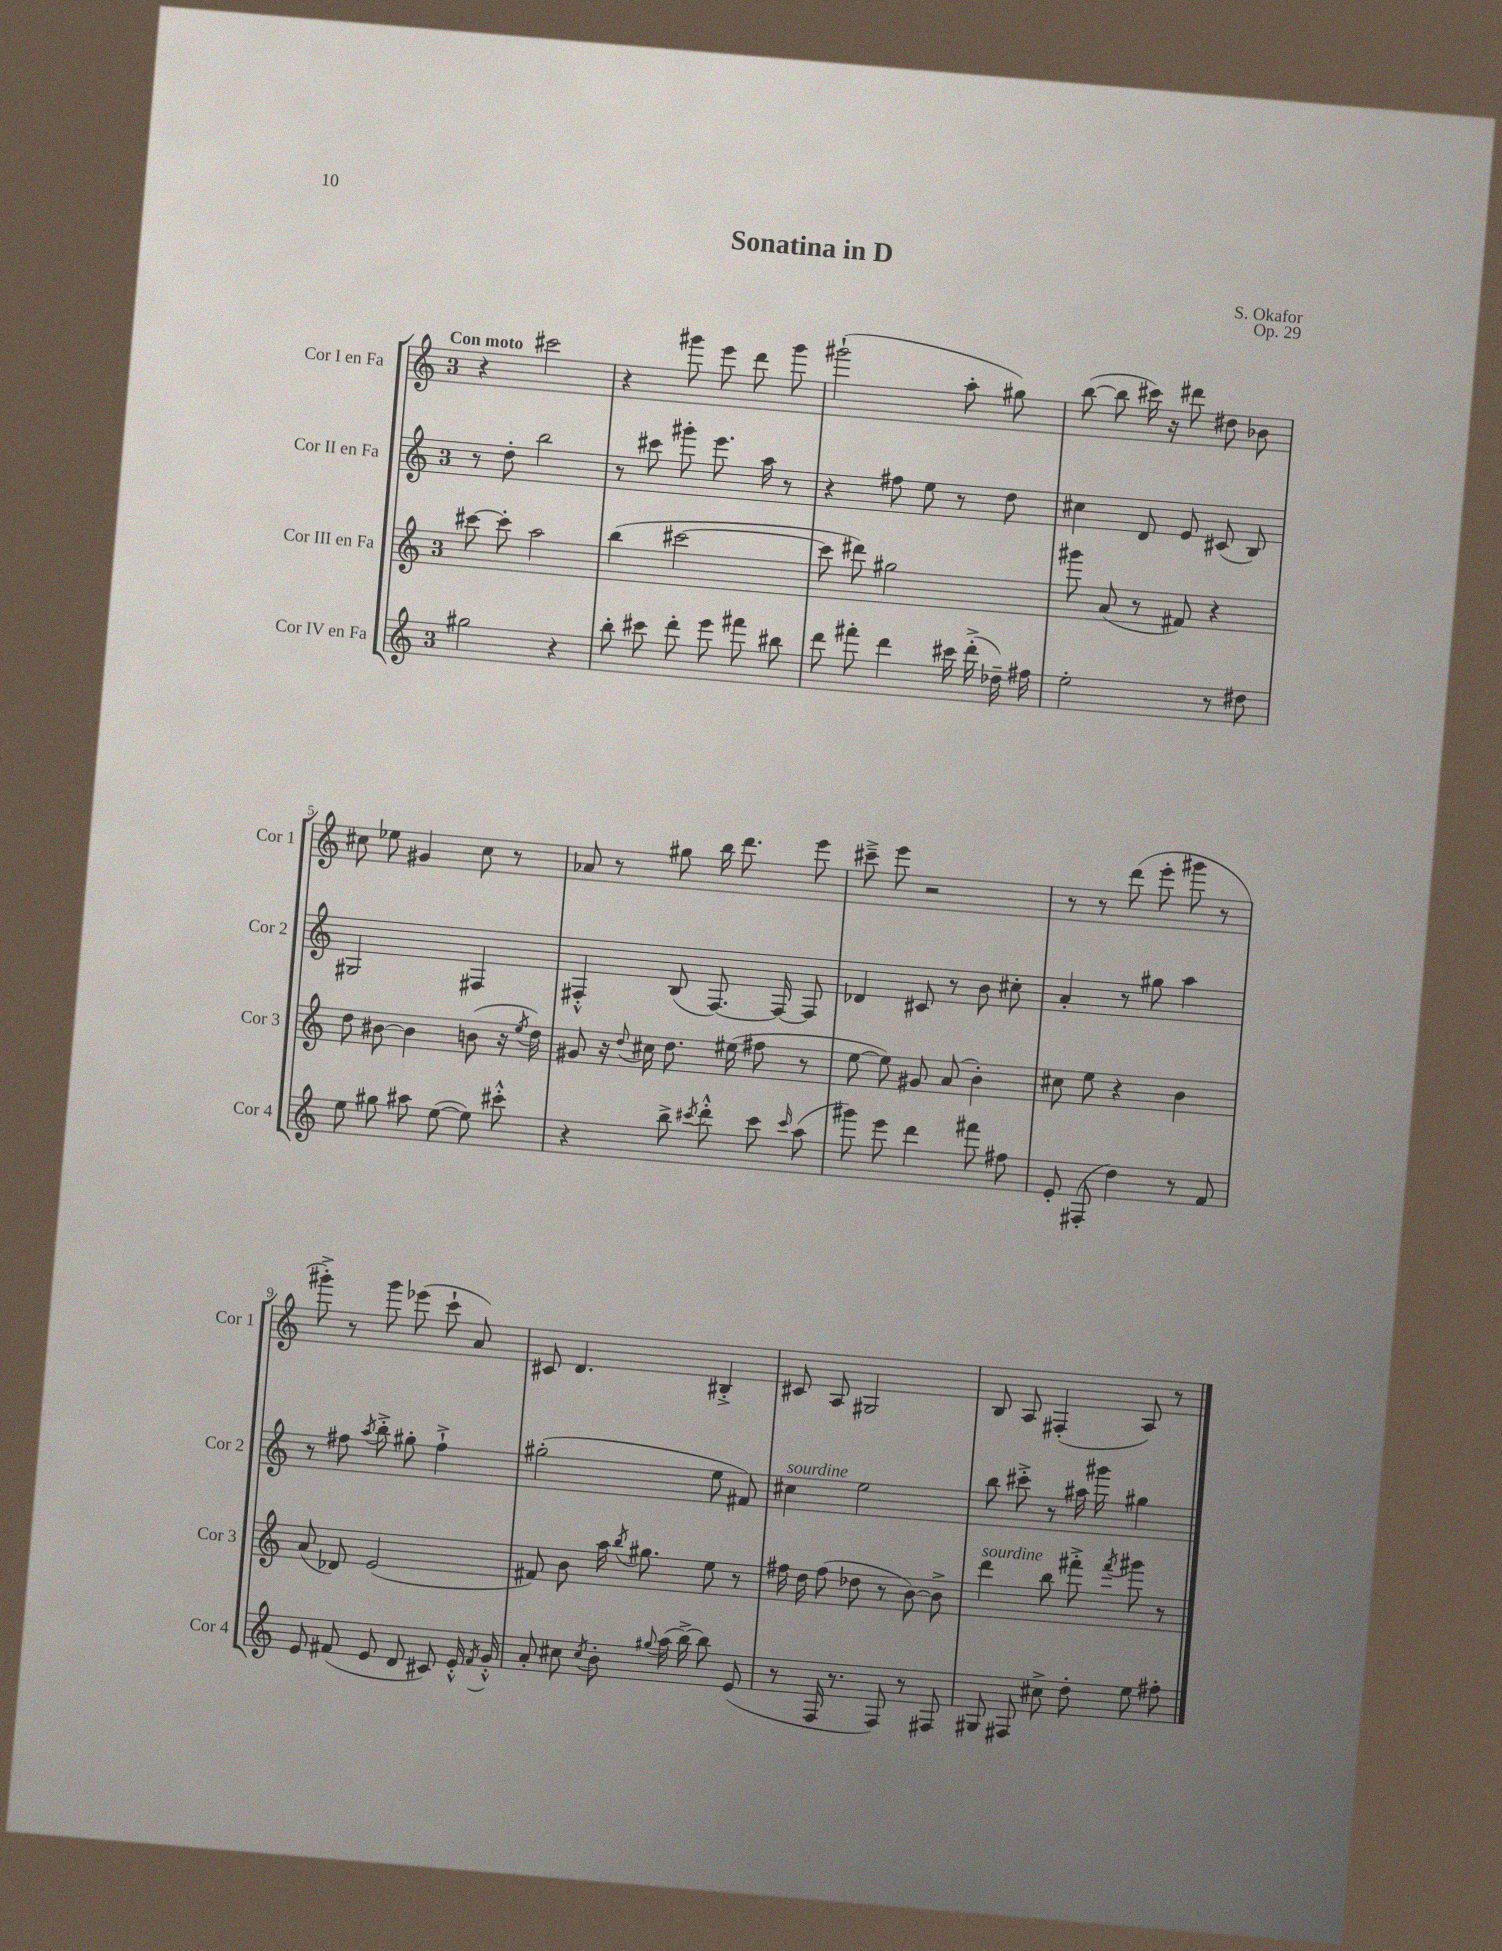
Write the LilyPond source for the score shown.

\header { title = "Sonatina in D" composer = "S. Okafor" opus = "Op. 29" }
<<
\new StaffGroup <<
\new Staff = "s0" \with { instrumentName = "Cor I en Fa" shortInstrumentName = "Cor 1" } {
    \clef treble \key c \major \once \override Staff.TimeSignature.style = #'single-digit \time 3/4 \tempo "Con moto"
    \autoBeamOff r4 cis'''2 |
    r4 gis'''8 e'''8 d'''8 gis'''8 |
    gis'''2-!( a''8-. gis''8) |
    b''8~( b''8 cis'''16) r16 dis'''8 dis''8 bes'8 |
    cis''8 ees''8 gis'4 cis''8 r8 |
    aes'8 r8 gis''8 b''16 d'''8. e'''8 |
    cis'''8---> e'''8 r2 |
    r8 r8 d'''8( e'''8-. gis'''8 r8 |
    gis'''8-.->) r8 gis'''8 ees'''8( c'''8-! a'8) |
    cis'8 d'4. bis4-.-> |
    cis'8 a8 gis2 |
    b8 a8 fis4-.( a8) r8 \bar "|." |
}
\new Staff = "s1" \with { instrumentName = "Cor II en Fa" shortInstrumentName = "Cor 2" } {
    \clef treble \key c \major \once \override Staff.TimeSignature.style = #'single-digit \time 3/4
    \autoBeamOff r8 d''8-. b''2 |
    r8 cis'''8 gis'''8-. e'''8. a''16 r8 |
    r4 fis''8 e''8 r8 d''8 |
    cis''4 d'8 e'8 cis'8( b8) |
    gis2 fis4 |
    fis4-.-^ b8( fis8.~) fis16~ fis8 |
    des'4 cis'8 r8 b'8 cis''8-. |
    a'4-. r8 gis''8 a''4 |
    r8 fis''8 \acciaccatura { a''8 } b''8-.-> gis''8-. fis''4-!-> |
    gis''2-.( e''8 fis'8) |
    cis''4^\markup { \italic "sourdine" } e''2 |
    b''8 cis'''8-.-> r8 ais''16 gis'''16 gis''4 \bar "|." |
}
\new Staff = "s2" \with { instrumentName = "Cor III en Fa" shortInstrumentName = "Cor 3" } {
    \clef treble \key c \major \once \override Staff.TimeSignature.style = #'single-digit \time 3/4
    \autoBeamOff cis'''8~ cis'''8-. a''2 |
    b''4( cis'''2~ |
    cis'''8 dis'''8) gis''2 |
    gis'''8 a'8( r8 fis'8) r4 |
    d''8 bis'8~ bis'4 b'8( r16 \acciaccatura { e''8 } d''16) |
    gis'8 r16 \appoggiatura { d''8 } cis''16 d''8. eis''16( fis''8 r8 |
    e''8~ e''8) gis'8 a'8( b'4-.) |
    cis''8 e''8 r4 b'4 |
    a'8( des'8) e'2( |
    fis'8) b'8 a''16 \acciaccatura { b''8 } gis''8. e''8 r8 |
    fis''16 d''16 fis''8( des''8 r8 b'8~) b'8-> |
    d'''4^\markup { \italic "sourdine" } b''8 fis'''8-.-> \acciaccatura { fis'''8 } gis'''8 r8 \bar "|." |
}
\new Staff = "s3" \with { instrumentName = "Cor IV en Fa" shortInstrumentName = "Cor 4" } {
    \clef treble \key c \major \once \override Staff.TimeSignature.style = #'single-digit \time 3/4
    \autoBeamOff gis''2 r4 |
    b''8-. cis'''8 d'''8-. e'''8 fis'''8 bis''8 |
    d'''8 fis'''8-. d'''4 cis'''16 d'''16-.->( des''16--) fis''16 |
    e''2-. r8 dis''8 |
    e''8 gis''8 ais''8 e''8~( e''8) cis'''8-.-^ |
    r4 b''8-> \acciaccatura { cis'''8 } d'''8-.-^ cis'''8 \grace { cis'''16 } a''8( |
    gis'''8) e'''8 d'''4 fis'''8 fis''8 |
    e'8-. fis8-.( d''4) r8 f'8 |
    e'8 fis'8( e'8 d'8 cis'8) e'16-.-^ \acciaccatura { fis'8 } g'16-.-^ |
    a'8-. cis''8 \acciaccatura { cis''8 } b'8-. \appoggiatura { gis''8 } a''16( b''16~->) b''8 e'8( |
    r8 f16 r8. f8) r8 fis8 |
    gis8 fis8 cis''8-> d''8-. e''8 fis''8-. \bar "|." |
}
>>
>>
